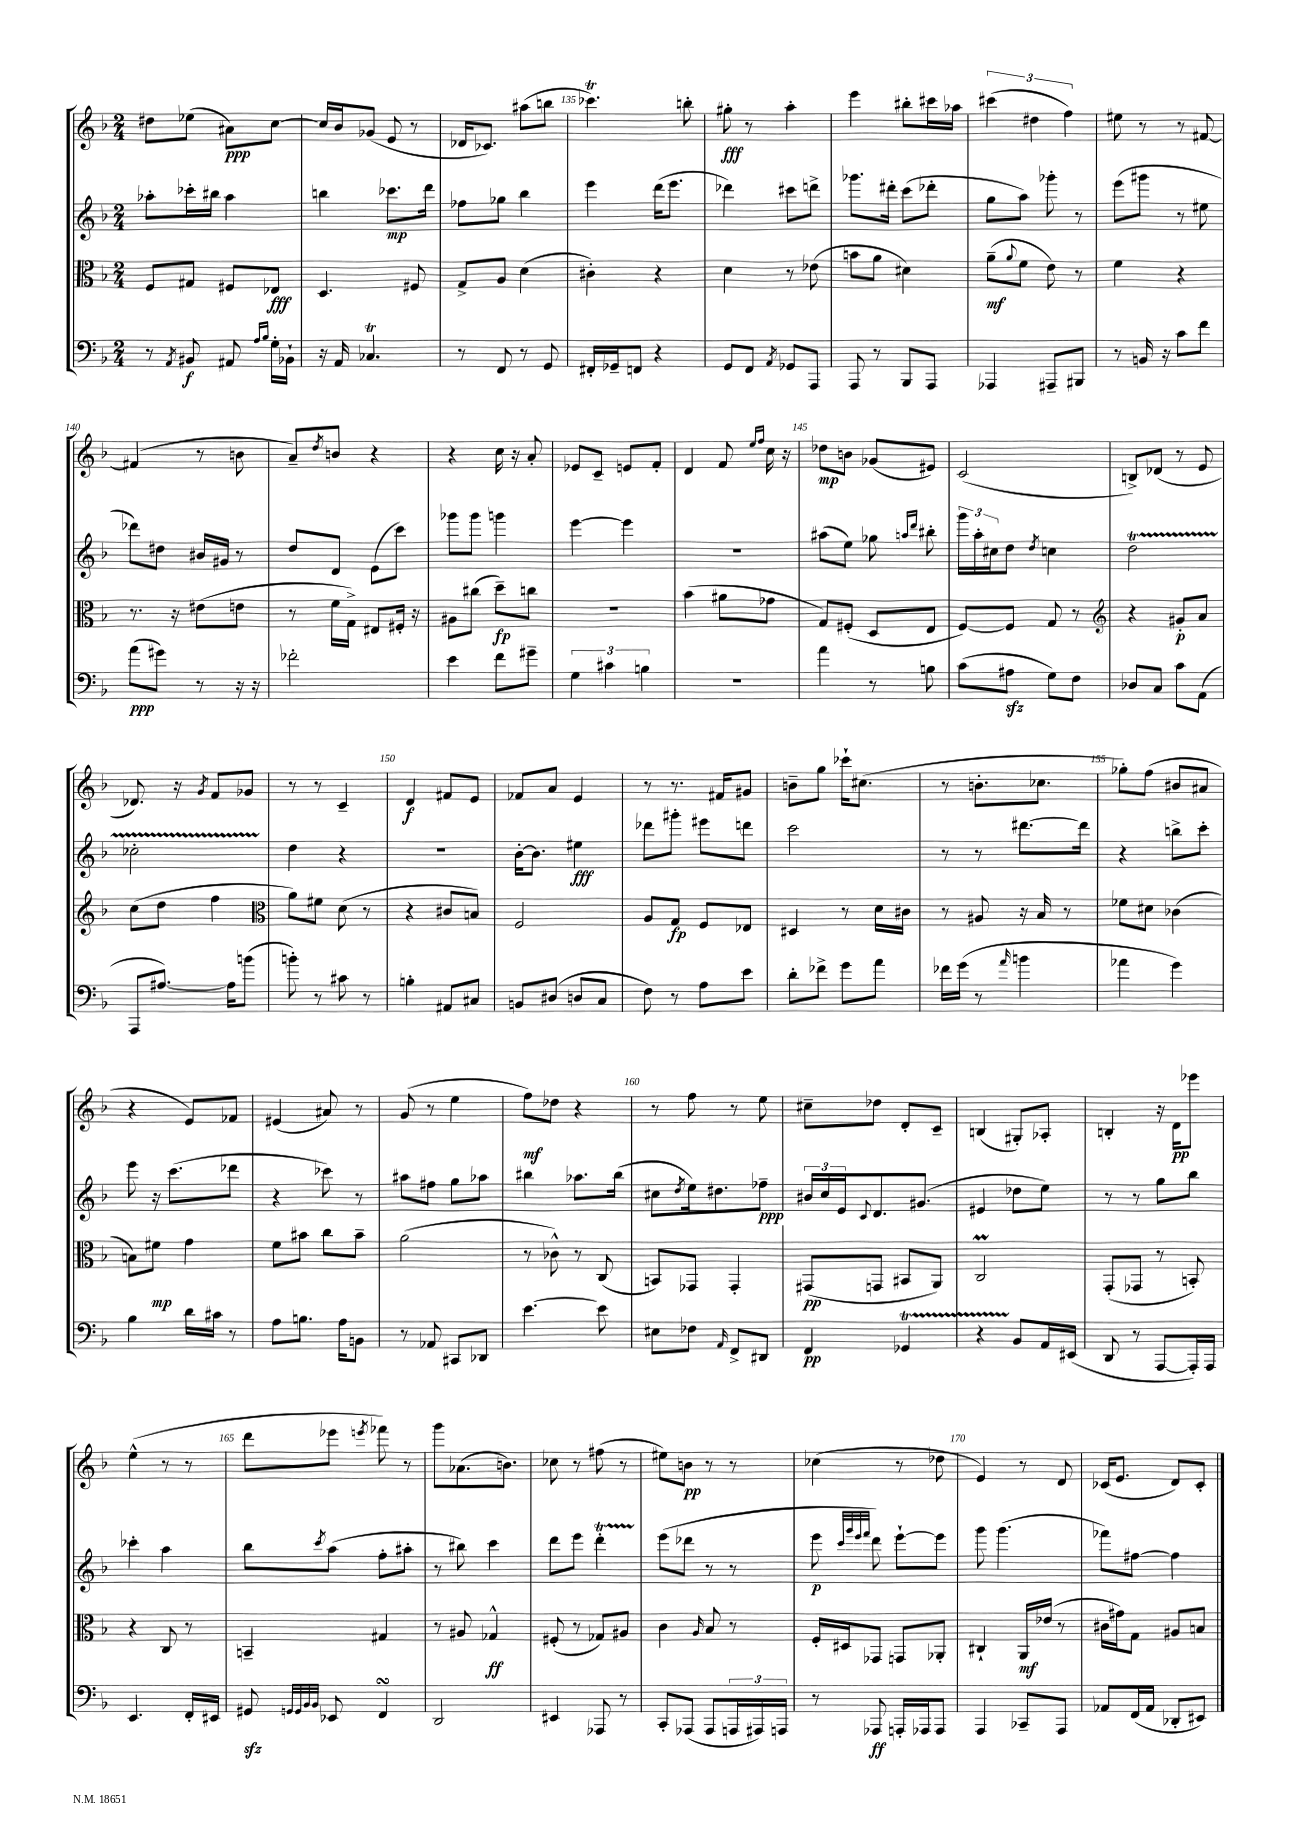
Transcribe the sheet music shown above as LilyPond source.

<<
\new StaffGroup <<
\new Staff = "s0" {
    \clef treble \key f \major \numericTimeSignature \time 2/4
    dis''8 ees''8( ais'8\ppp) c''8~ |
    c''16 bes'16 ges'8( e'8 r8 |
    des'16 ces'8.) ais''8( b''8 |
    ces'''4.\trill) b''8-. |
    gis''8-.\fff r8 a''4-. |
    e'''4 bis''8-. cis'''16 aes''16 |
    \tuplet 3/2 { cis'''4( dis''4 f''4) } |
    eis''8 r8 r8 fis'8~ |
    fis'4( r8 b'8 |
    a'8--) \acciaccatura { d''8 } b'8 r4 |
    r4 c''16 r16 a'8-. |
    ees'8 c'8-- e'8 f'8-. |
    d'4 f'8 \grace { e''16 f''16 } c''16 r16 |
    des''8\mp b'8 ges'8( eis'8) |
    c'2( |
    b8->) des'8( r8 e'8 |
    des'8.) r16 \acciaccatura { g'8 } f'8 ges'8 |
    r8 r8 c'4-- |
    d'4\f fis'8 e'8 |
    fes'8 a'8 e'4 |
    r8 r8. fis'16 gis'8 |
    b'8-- g''8 ces'''16-! cis''8.( |
    r8 b'8.-. ces''8. |
    ges''8-.) f''8( bis'8 ais'8 |
    r4 e'8) fes'8 |
    eis'4( ais'8) r8 |
    g'8( r8 e''4 |
    f''8\mf) des''8 r4 |
    r8 f''8 r8 e''8 |
    cis''8-- des''8 d'8-. c'8-- |
    b4( gis8-.) aes8-. |
    b4-. r16 d'16\pp ees'''8 |
    e''4-^( r8 r8 |
    d'''8 ees'''8 \acciaccatura { e'''8 } fes'''8) r8 |
    g'''8 aes'8.( b'8.) |
    ces''8 r8 fis''8( r8 |
    eis''8) b'8\pp r8 r8 |
    ces''4( r8 des''8 |
    e'4) r8 d'8 |
    ces'16( e'8. d'8) ces'8-. \bar "|." |
}
\new Staff = "s1" {
    \clef treble \key f \major \numericTimeSignature \time 2/4
    aes''8-. ces'''16-. bis''16 aes''4 |
    b''4 ces'''8.\mp d'''16 |
    fes''8 ges''8 bes''4 |
    e'''4 d'''16( e'''8. |
    des'''4) cis'''8 d'''8-> |
    ges'''8. dis'''16-. c'''8( des'''8-. |
    g''8 a''8) ges'''8-. r8 |
    e'''8( gis'''8 r8 eis''8 |
    des'''8) dis''8 bis'16 gis'16 r8 |
    d''8 d'8 e'8( c'''8) |
    ges'''8 ges'''8 g'''4 |
    e'''4~ e'''4 |
    R2 |
    ais''8( e''8) ges''8 \grace { a''16 d'''16 } bis''8-. |
    \tuplet 3/2 { g'''16 a''16-. cis''16 } d''8 \acciaccatura { d''8 } c''4 |
    d''2\startTrillSpan |
    ces''2-. |
    d''4\stopTrillSpan r4 |
    R2 |
    bes'16~-. bes'8. eis''4\fff |
    des'''8 gis'''8-. eis'''8 d'''8 |
    c'''2 |
    r8 r8 dis'''8.~ dis'''16 |
    r4 b''8-> c'''8-. |
    e'''8 r16 c'''8.( des'''8 |
    r4 ces'''8) r8 |
    ais''8 fis''8 g''8 aes''8 |
    bis''4 aes''8. bis''16( |
    cis''8 \acciaccatura { d''8 } e''16) dis''8. fes''8--\ppp |
    \tuplet 3/2 { bis'16 c''16 e'16 } \appoggiatura { c'8 } d'8. gis'8.( |
    eis'4 des''8 e''8) |
    r8 r8 g''8 bes''8 |
    ces'''4-. a''4 |
    bes''8 \acciaccatura { c'''8 } a''8( f''8-. ais''8-. |
    r8 bis''8) c'''4 |
    d'''8 e'''8 d'''4-.\startTrillSpan |
    e'''8\stopTrillSpan( des'''8 r8 r8 |
    e'''8\p \grace { c'''32 g'''32 e'''32 f'''32 } d'''8) e'''8~-! e'''8 |
    g'''8 g'''4.( |
    fes'''8) fis''8~ fis''4 \bar "|." |
}
\new Staff = "s2" {
    \clef alto \key f \major \numericTimeSignature \time 2/4
    f8 gis8 fis8 ees8\fff |
    d4. fis8 |
    g8-> a8 d'4( |
    cis'4-.) r4 |
    d'4 r8 ees'8( |
    b'8 a'8 dis'4) |
    a'8--\mf( \appoggiatura { a'8 } f'8 e'8) r8 |
    f'4 r4 |
    r8. r16 eis'8( e'8 |
    r8 f'16 g16->) eis8 fis16-. r16 |
    ais8 cis''8( d''8--\fp) c''8 |
    r2 |
    bes'4( ais'8 ges'8 |
    g8) fis8-.( d8 e8 |
    f8~) f8 g8 r8 |
    \clef treble r4 gis'8-.\p a'8 |
    c''8( d''8 f''4 |
    \clef alto a'8) fis'8 d'8( r8 |
    r4 cis'8 b8) |
    f2 |
    a8 g8\fp f8 ees8 |
    dis4 r8 d'16 cis'16 |
    r8 ais8 r16 bes16 r8 |
    fes'8 dis'8 ces'4( |
    b8) fis'8\mp g'4 |
    f'8 bis'8 c''8 bis'8-- |
    a'2( |
    r8 ces'8-^) r8 c8( |
    b,8) ges,8 ges,4-. |
    gis,8\pp( g,8 bis,8 a,8) |
    c2\prall |
    g,8-.( ges,8 r8 b,8-.) |
    r4 c8 r8 |
    b,4-- gis4 |
    r8 ais8 ges4-^\ff |
    fis8-.( r8 ges8) ais8 |
    c'4 \grace { a16 } bes8 r8 |
    f16-. dis16 ges,8 g,8 aes,8-. |
    cis4-! a,16\mf ees'16( r8 |
    cis'16 gis'16) g8 ais8 b8 \bar "|." |
}
\new Staff = "s3" {
    \clef bass \key f \major \numericTimeSignature \time 2/4
    r8 \acciaccatura { a,8 } bis,8\f ais,8 \grace { a16 bes16 } g16-. bes,16-! |
    r16 a,16 ces4.\trill |
    r8 f,8 r8 g,8 |
    fis,16-. ges,16-- f,8 r4 |
    g,8 f,8 \acciaccatura { a,8 } ges,8 a,,8 |
    a,,8 r8 bes,,8 a,,8 |
    aes,,4 ais,,8-- bis,,8 |
    r8 b,16 r16 c'8 f'8 |
    a'8\ppp( gis'8) r8 r16 r16 |
    fes'2-. |
    e'4 f'8 gis'8-- |
    \tuplet 3/2 { g4 cis'4 b4 } |
    r2 |
    a'4 r8 b8 |
    c'8( ais8\sfz g8) f8 |
    des8 c8 c'8 a,8( |
    a,,8 ais8.~) ais16 b'8( |
    b'8-.) r8 cis'8 r8 |
    b4-. ais,8 cis8 |
    b,8 dis8( d8 c8 |
    f8) r8 a8 e'8 |
    d'8-. fes'8-> g'8 a'8 |
    fes'16 g'16( r8 \grace { a'16 } b'4 |
    aes'4 g'4) |
    bes4 d'16 cis'16 r8 |
    a8 b8. a16 b,8 |
    r8 aes,8 cis,8 des,8 |
    e'4.~ e'8 |
    eis8 fes8 \grace { a,16 } f,8-> dis,8 |
    f,4\pp ges,4\startTrillSpan |
    r4 bes,8\stopTrillSpan a,16 eis,16( |
    d,8 r8 a,,8~ a,,16-.) a,,16 |
    e,4. f,16-. eis,16 |
    gis,8\sfz \grace { g,32 g,32 bes,32 bes,32 } ees,8 f,4\turn |
    d,2 |
    eis,4 aes,,8 r8 |
    c,8-. aes,,8( aes,,8 \tuplet 3/2 { a,,16 ais,,16) a,,16 } |
    r8 aes,,8\ff a,,16-. aes,,16 aes,,8 |
    a,,4 ces,8-- a,,8 |
    aes,8 f,16( aes,16 des,8-. eis,8) \bar "|." |
}
>>
>>
\layout { \context { \Score currentBarNumber = #132 \override BarNumber.break-visibility = ##(#f #t #t) barNumberVisibility = #(every-nth-bar-number-visible 5) } }
